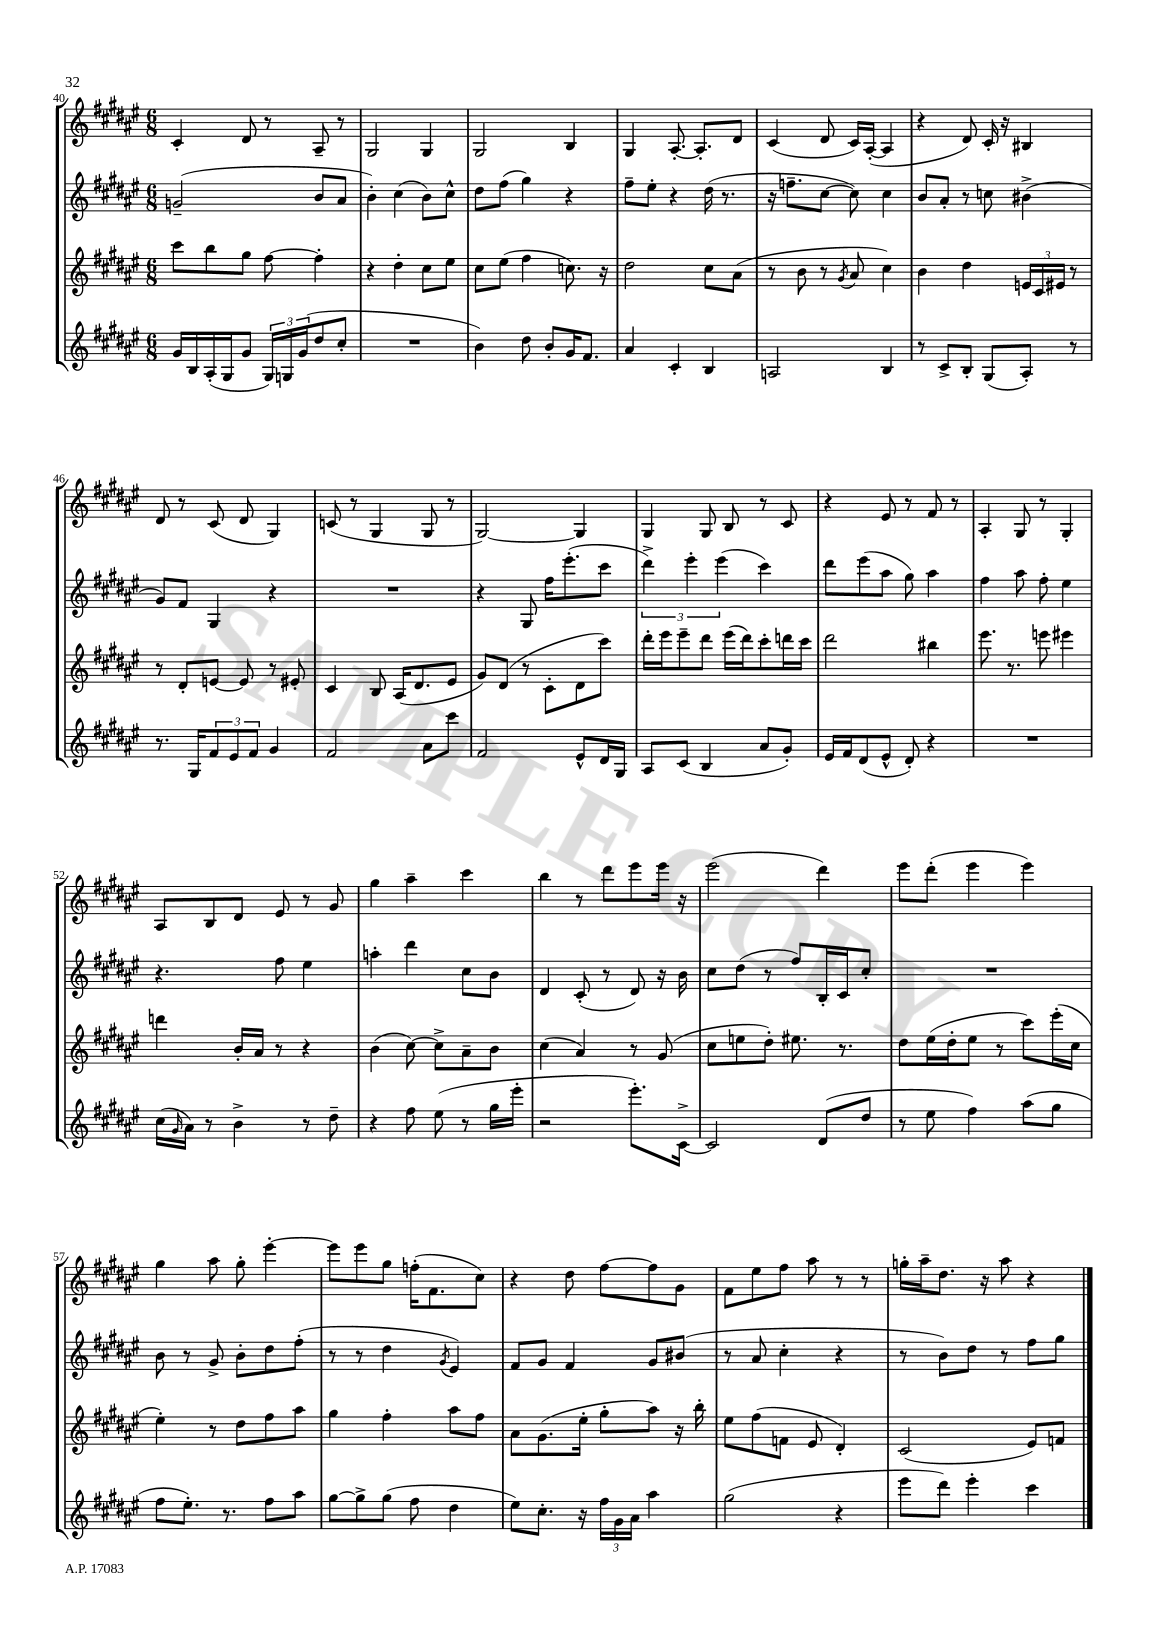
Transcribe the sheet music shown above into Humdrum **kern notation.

**kern	**kern	**kern	**kern
*staff4	*staff3	*staff2	*staff1
*clefG2	*clefG2	*clefG2	*clefG2
*k[f#c#g#d#a#e#]	*k[f#c#g#d#a#e#]	*k[f#c#g#d#a#e#]	*k[f#c#g#d#a#e#]
*M6/8	*M6/8	*M6/8	*M6/8
16g#/LL	8ccc#\L	(2g~/	4c#'/
16B/	.	.	.
(16A#'/	8bb\	.	.
16G#/J	.	.	.
8g#/J	8gg#\J	.	8d#/
24G#/LL)	[8ff#\	.	8r
24G/	.	.	.
(24g#/J	.	.	.
8dd#/	4ff#'\]	8b/L	8A#~/
8cc#'/J	.	8a#/J	8r
=	=	=	=
2.r	4r	4b'\)	2G#/
.	4dd#'\	(4cc#\	.
.	8cc#\L	8b\L)	4G#/
.	8ee#\J	8cc#^^\J	.
=	=	=	=
4b\)	8cc#\L	8dd#\L	2G#/
.	(8ee#\J	(8ff#\J	.
8dd#\	4ff#\	4gg#\)	.
8b'/L	.	.	.
16g#/K	8.cc\)	4r	4B/
8.f#/J	.	.	.
.	16r	.	.
=	=	=	=
4a#/	2dd#\	8ff#~\L	4G#/
.	.	8ee#'\J	.
4c#'/	.	4r	[8.A#'/
.	.	.	8.A#'/]L
4B/	8cc#\L	(16dd#\	.
.	.	8.r	.
.	(8a#\J	.	8d#/J
=	=	=	=
2A/	8r	16r	(4c#/
.	.	8.ff~\L	.
.	8b\	.	.
.	8r	[8cc#\J	8d#/
.	8qg#/	.	.
.	8a#/	8cc#\])	16c#/LL)
.	.	.	([16A#'/JJ
4B/	4cc#\)	4cc#\	4A#/]
=	=	=	=
8r	4b\	8b/L	4r
8c#^/L	.	8a#'/J	.
8B'/J	4dd#\	8r	8d#/)
(8G#/L	.	8cc\	16c#'/
.	.	.	16r
8A#'/J)	24e/LL	(4b#^\	4B#/
.	24c#/	.	.
.	24e#/JJ	.	.
8r	8r	.	.
=	=	=	=
8.r	8r	8g#/L)	8d#/
.	8d#'/L	8f#/J	8r
16G#/LK	.	.	.
12f#/	[8e/J	4G#/	(8c#/
12e#/	.	.	.
.	8e/]	.	8d#/
12f#/J	.	.	.
4g#/	8r	4r	4G#/)
.	8e#'/	.	.
=	=	=	=
2f#/	4c#/	2.r	(8c/
.	.	.	8r
.	8B/	.	4G#/
.	(16A#/LK	.	.
.	8.d#/	.	.
8a#\L	.	.	8G#/
8ccc#\J	8e#/J	.	8r
=	=	=	=
2f#/	8g#/L)	4r	[2G#/)
.	(8d#/J	.	.
.	8r	8G#/	.
.	8c#'\L	16ff#\LK	.
.	.	(8.eee#'\	.
8e#^^/L	8d#\	.	4G#/]
16d#/L	8ccc#\J)	8ccc#\J	.
16G#/JJ	.	.	.
=	=	=	=
8A#/L	16ddd#'\LL	6ddd#^\)	4G#/
.	16eee#\J	.	.
(8c#/J	8eee#~\	.	.
.	.	6eee#'\	.
4B/	8ddd#\J	.	8G#/
.	.	(6eee#\	.
.	(16eee#\LL	.	8B/
.	16ddd#\J)	.	.
8a#/L	8ccc#'\	4ccc#\)	8r
8g#'/J)	16ddd\L	.	8c#/
.	16ccc#\JJ	.	.
=	=	=	=
16e#/LL	2ddd#\	8ddd#\L	4r
16f#/J	.	.	.
(8d#/	.	(8eee#\	.
8e#^^/J	.	8aa#\J	8e#/
8d#'/)	.	8gg#\)	8r
4r	4bb#\	4aa#\	8f#/
.	.	.	8r
=	=	=	=
2.r	8.eee#\	4ff#\	4A#'/
.	8.r	.	.
.	.	8aa#\	8G#/
.	8eee\	8ff#'\	8r
.	4eee#\	4ee#\	4G#'/
=	=	=	=
(16cc#\LL	4ddd\	4.r	8A#/L
16qqg#/	.	.	.
16a#\JJ)	.	.	.
8r	.	.	8B/
4b^\	16b'/LL	.	8d#/J
.	16a#/JJ	.	.
.	8r	8ff#\	8e#/
8r	4r	4ee#\	8r
8dd#~\	.	.	8g#/
=	=	=	=
4r	(4b\	4aa'\	4gg#\
8ff#\	[8cc#\)	4ddd#\	4aa#~\
(8ee#\	8cc#^\]L	.	.
8r	8a#~\	8cc#\L	4ccc#\
16gg#\LL	8b\J	8b\J	.
16eee#'\JJ	.	.	.
=	=	=	=
2r	(4cc#\	4d#/	4bb\
.	4a#/)	(8c#'/	8r
.	.	8r	8ddd#\L
8.eee#'\L)	8r	8d#/)	8eee#\
.	(8g#/	16r	16eee#\Jk
[16c#^\Jk	.	16b\	16r
=	=	=	=
2c#/]	8cc#\L	8cc#\L	(2eee#\
.	8ee\	(8dd#\J	.
.	8dd#'\J)	8r	.
.	8.ee#\	8ff#/L)	.
(8d#/L	.	16B'/L	4ddd#\)
.	8.r	16c#/J	.
8dd#/J	.	8cc#'/J	.
=	=	=	=
8r	8dd#\L	2.r	8eee#\L
8ee#\	(16ee#\L	.	(8ddd#'\J
.	16dd#'\J	.	.
4ff#\)	8ee#\J	.	4eee#\
.	8r	.	.
(8aa#\L	8ccc#\L)	.	4eee#\)
8gg#\J	(16eee#'\L	.	.
.	16cc#\JJ	.	.
=	=	=	=
8ff#\L	4ee#'\)	8b\	4gg#\
8.ee#'\J)	.	8r	.
.	8r	8g#^/	8aa#\
8.r	.	.	.
.	8dd#\L	8b'\L	8gg#'\
8ff#\L	8ff#\	8dd#\	[4eee#'\
8aa#\J	8aa#\J	(8ff#'\J	.
=	=	=	=
[8gg#\L	4gg#\	8r	8eee#\]L
8gg#^\]	.	8r	8eee#\
(8gg#\J	4ff#'\	4dd#\	8gg#\J
8ff#\	.	.	(16ff'\LK
.	.	.	8.f#\
.	.	8qg#/	.
4dd#\	8aa#\L	4e#/)	.
.	8ff#\J	.	8cc#\J)
=	=	=	=
8ee#\L)	8a#\L	8f#/L	4r
8.cc#'\J	(8.g#\	8g#/J	.
.	.	4f#/	8dd#\
16r	16ee#'\Jk	.	.
24ff#\LL	8gg#'\L	.	[8ff#\L
24g#\	.	.	.
24a#\JJ	.	.	.
4aa#\	8aa#\J)	8g#/L	8ff#\]
.	16r	(8b#/J	8g#\J
.	16bb'\	.	.
=	=	=	=
(2gg#\	8ee#\L	8r	8f#\L
.	(8ff#\	8a#/	8ee#\
.	8f\J	4cc#'\	8ff#\J
.	8e#/	.	8aa#\
4r	4d#'/)	4r	8r
.	.	.	8r
=	=	=	=
8eee#\L	(2c#/	8r	16gg'\LL
.	.	.	16aa#~\J
8ddd#\J)	.	8b\L)	8.dd#\J
4eee#'\	.	8dd#\J	.
.	.	.	16r
.	.	8r	8aa#\
4ccc#\	8e#/L)	8ff#\L	4r
.	8f/J	8gg#\J	.
==	==	==	==
*-	*-	*-	*-
